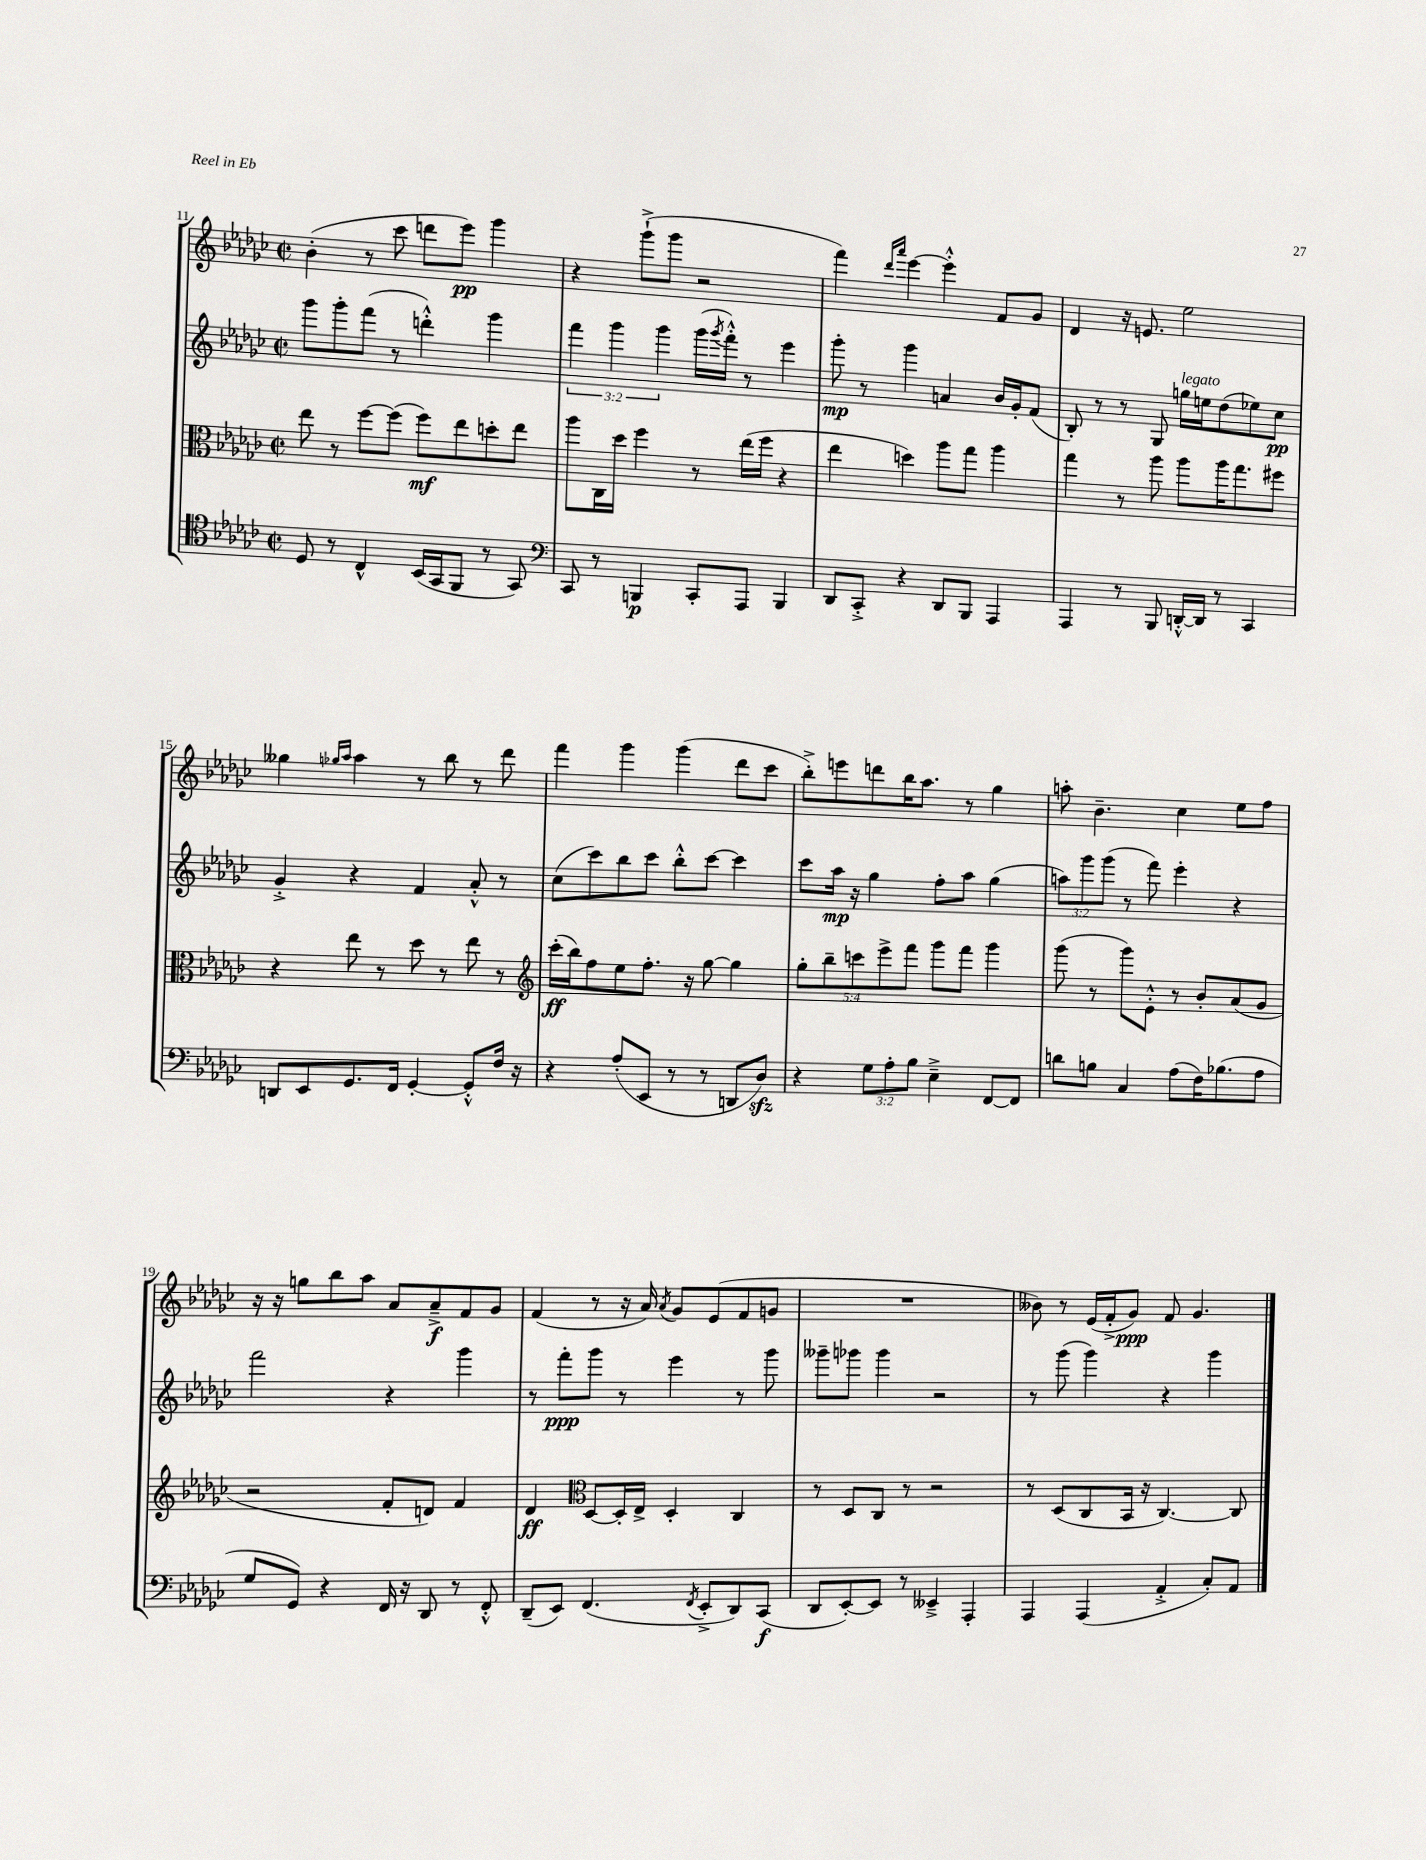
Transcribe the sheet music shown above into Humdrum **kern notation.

**kern	**kern	**kern	**kern
*staff4	*staff3	*staff2	*staff1
*clefC4	*clefC3	*clefG2	*clefG2
*k[b-e-a-d-g-c-]	*k[b-e-a-d-g-c-]	*k[b-e-a-d-g-c-]	*k[b-e-a-d-g-c-]
*M2/2	*M2/2	*M2/2	*M2/2
*met(c|)	*met(c|)	*met(c|)	*met(c|)
8D-	8ee-	8ggg-	(4b-'
8r	8r	8ggg-'	.
4C-^^	[8ff	(8fff	8r
.	(8ff]	8r	8ccc-
(16BB-	8ff)	4ddd'^^)	8ddd
16GG-	.	.	.
8FF	8ee-	.	8eee-)
8r	8dd'	4ggg-	4ggg-
8GG-)	8ee-	.	.
=	=	=	=
*clefF4	*	*	*
8CC-	8aa-	6fff	4r
8r	16C-	.	.
.	.	6ggg-	.
.	16dd-	.	.
4BBB	4ff	.	(8ggg-`^
.	.	6ggg-	.
.	.	.	8ggg-
8CC-'	8r	(16ggg-	2r
.	.	8qggg-	.
.	.	16fff'^^)	.
8AAA-	(16ee-	8r	.
.	16ff	.	.
4BBB	4r	4eee-	.
=	=	=	=
8DD-	4ee-	8ggg-'	4fff)
8CC-'^	.	8r	.
.	.	.	16qqddd-
.	.	.	16qqaaa-
4r	4dd)	4ggg-	[4eee-
8DD-	8aa-	4a	4eee-'^^]
8BBB-	8gg-	.	.
4AAA-	4aa-	16b-	8f
.	.	16g-'	.
.	.	(8f	8g-
=	=	=	=
4AAA-	4gg-	8B-')	4d-
.	.	8r	.
8r	8r	8r	16r
.	.	.	8.e
8BBB-	8aa-	8G-	.
[16DD'^^	8aa-	16gg	2ee-
16DD]	.	16ee	.
8r	16aa-	(8dd-	.
.	8.gg-	.	.
4CC-	.	8ee-)	.
.	8ff#	8cc-	.
=	=	=	=
8DD	4r	4g-'^	4gg--
8EE-	.	.	.
.	.	.	16qqgg-
.	.	.	16qqaa-
8.GG-	8ee-	4r	4aa-
.	8r	.	.
16FF	.	.	.
[4GG-'	8dd-	4f	8r
.	8r	.	8bb-
8GG-'^^]	8ee-	8a-'^^	8r
16F	8r	8r	8ddd-
16r	.	.	.
=	=	=	=
*	*clefG2	*	*
4r	(16ccc-'	(8cc-	4fff
.	16bb-)	.	.
.	8ff	8ccc-)	.
(8A-'	8ee-	8bb-	4ggg-
8EE-	8.ff'	8ccc-	.
8r	.	8bb-'^^	(4ggg-
.	16r	.	.
8r	[8gg-	[8ccc-	.
8DD	4gg-]	4ccc-]	8ddd-
8D-)	.	.	8ccc-
=	=	=	=
4r	10gg-'	8ccc-	8bb-'^)
.	10bb-~	.	.
.	.	16aa-	8eee
.	.	16r	.
.	10ccc	.	.
12G-	.	4gg-	8ddd
.	10eee-^	.	.
12A-'	.	.	.
.	.	.	16bb-
.	10fff	.	.
12B-	.	.	.
.	.	.	8.aa-
4E-~^	8ggg-	8ff'	.
.	8fff	8aa-	8r
[8FF	4ggg-	(4gg-	4gg-
8FF]	.	.	.
=	=	=	=
8d	(8ggg-	12aa)	8aa'
.	.	12ggg-	.
8B	8r	.	4.b-~
.	.	(12ggg-	.
4C-	8ggg-)	8r	.
.	8e-'^^	8fff)	.
(8A-	8r	4eee-'	4cc-
16F)	8b-'	.	.
(8.B-	.	.	.
.	(8a-	4r	8ee-
8A-	8g-	.	8ff
=	=	=	=
8G-	2r	2fff	16r
.	.	.	16r
8GG-)	.	.	8gg
4r	.	.	8bb-
.	.	.	8aa-
16FF	8f'	4r	8a-
16r	.	.	.
8DD-	8d)	.	8a-~^
8r	4f	4ggg-	8f
8FF'^^	.	.	8g-
=	=	=	=
(8DD-~	4d-	8r	(4f
8EE-)	.	8fff'	.
*	*clefC3	*	*
(4.FF	[8D-	8ggg-	8r
.	16D-']	8r	16r
.	16E-^	.	16a-)
.	.	.	8qa-
.	4D-'	4eee-	8g-
8qFF	.	.	.
8EE-'^	.	.	(8e-
8DD-)	4C-	8r	8f
(8CC-	.	8ggg-	8g
=	=	=	=
8DD-	8r	8ggg--~	1r
[8EE-')	8D-	8ggg-	.
8EE-]	8C-	4ggg-	.
8r	8r	.	.
4EE--~^	2r	2r	.
4AAA-'	.	.	.
=	=	=	=
4AAA-	8r	8r	8b--)
.	(8D-	(8ggg-	8r
(4AAA-	8C-	4ggg-)	(16e-
.	.	.	16f'^
.	16BB-	.	8g-)
.	16r	.	.
4AA-'^	[4.C-)	4r	8f
.	.	.	4.g-
8C-')	.	4ggg-	.
8AA-	8C-]	.	.
==	==	==	==
*-	*-	*-	*-
